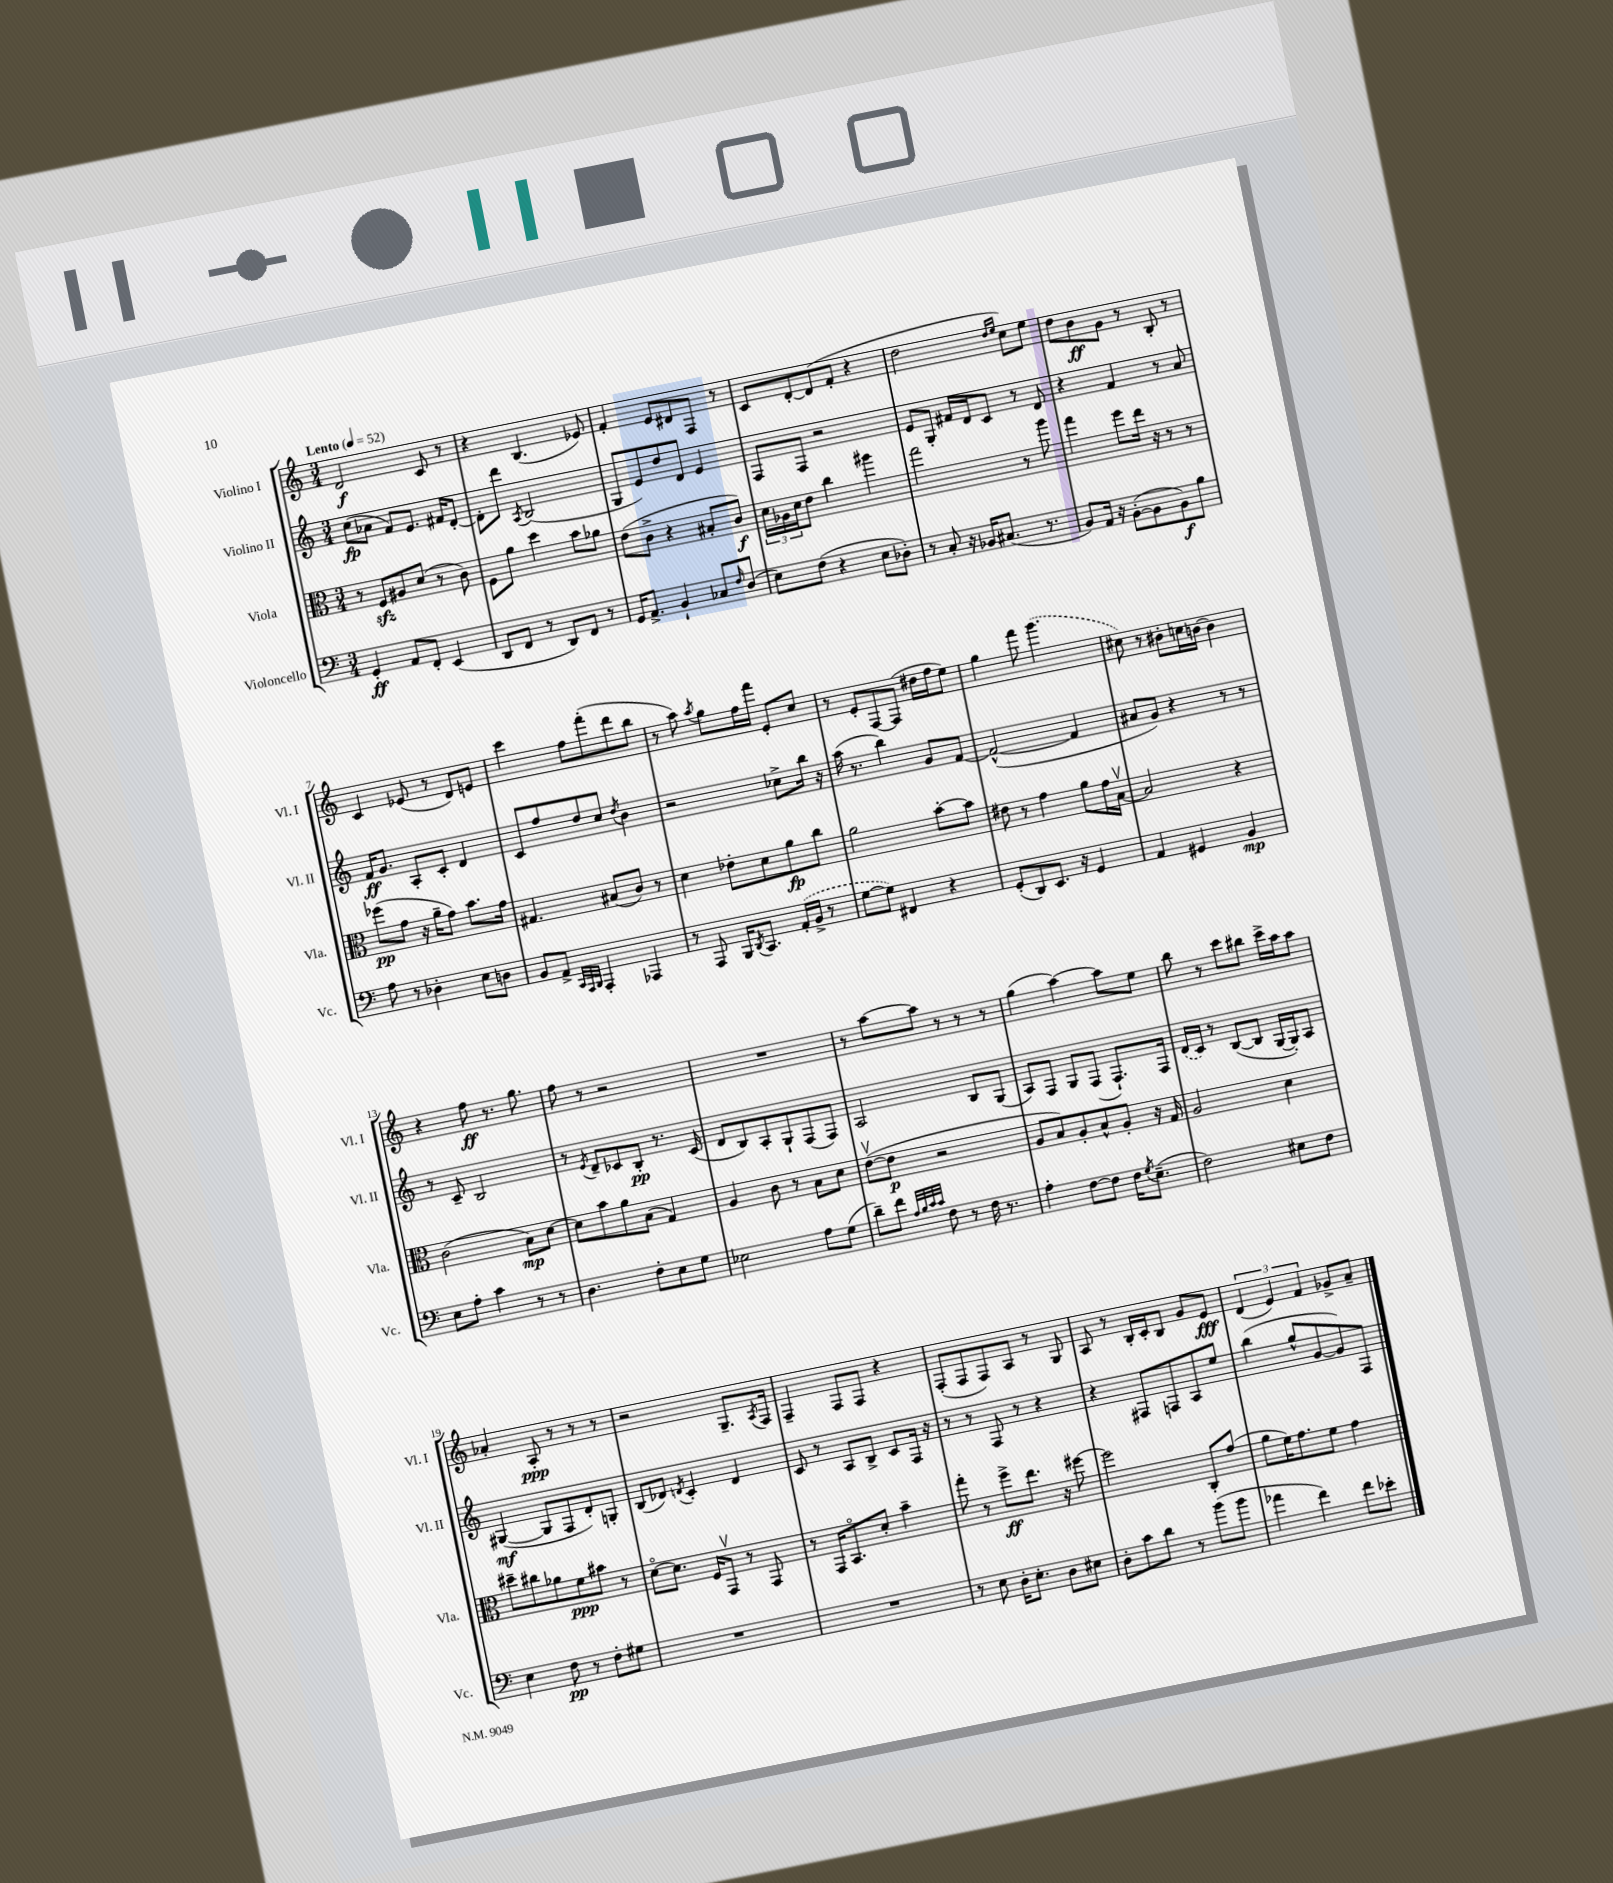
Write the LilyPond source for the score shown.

<<
\new StaffGroup <<
\new Staff = "s0" \with { instrumentName = "Violino I" shortInstrumentName = "Vl. I" } {
    \clef treble \key c \major \numericTimeSignature \time 3/4 \tempo "Lento" 4 = 52
    d'2\f c'8 r8 |
    r4 b4.( ees'8) |
    f'4-. e'8 dis'8 f8 r8 |
    c'8 d'8~-. d'8( f'8-. r4 |
    d''2 \grace { d''16 e''16 } c''8) e''8 |
    d''8 b'8\ff g'8 r8 b8-. r8 |
    c'4 ees'8( r8 d'8) e'8 |
    c'''4 f''8 f'''8-.( d'''8 b''8 |
    r8 a''8) \acciaccatura { a''8 } g''8 f''16 f'''16 e'8-. c''8 |
    r8 e'8-. f8~ f8( dis''16 f''16 e''8) |
    g''4 f'''8 \once \slurDashed g'''4.( |
    cis''8) r8 bis'8-. c''16 b'16~ b'4 |
    r4 f''8\ff r8. g''8. |
    f''8 r8 r2 |
    R2. |
    r8 a''8~ a''8 r8 r8 r8 |
    g''4( a''4~) a''8 e''8 |
    b''8 r8 c'''8 bis''8 c'''16-> a''16 a''8 |
    aes'4-. a8-.\ppp r8 r8 r8 |
    r2 g8.-- \acciaccatura { a8 } f16 |
    f4-- f8 f8 r4 |
    f8-.( f8 f8) a8 r8 g8 |
    a8 r8 b16-. c'16-. b8 g'8 e'8\fff |
    \tuplet 3/2 { d'4( e'4) f'4 } ges'8-> a'8-- \bar "|." |
}
\new Staff = "s1" \with { instrumentName = "Violino II" shortInstrumentName = "Vl. II" } {
    \clef treble \key c \major \numericTimeSignature \time 3/4
    c''8\fp( aes'8 f'8) e'8. fis'16 d'8~-. |
    d'8-. d'''8 \acciaccatura { a8 } b2( |
    g8 e'8) d''8 d'8 e'4 |
    f8 f8 r2 |
    e'8 g8-. fis'16 d'16 c'8 r8 d'8 |
    r4 f'4 r8 a'8 |
    f'16\ff g'8. a8-. c'8-. d'4 |
    c'8 f''8 d''8 c''8 \acciaccatura { d''8 } b'4 |
    r2 ces''8-> b''16 r16 |
    a''16( r8. b''4) g'8 f'8~ |
    f'2~-^( f'4 |
    ais'8 g'8) r4 r8 r8 |
    r8 c'8-- b2 |
    r8 \acciaccatura { e'8 } d'8-- ces'8 b8-.\pp r8. ces'16( |
    d'8 b8) a8-. g8-! f8( f8) |
    a2 b8 g8( |
    a8) f8 g8 f8( f8.-!) f16 |
    \once \slurDashed d'16( c'16) r8 b8~( b8 g16~ g16-.) a8 |
    gis4~\mf( gis8 f8 d'8-.) g8-. |
    b8( des'8) \acciaccatura { d'8 } c'4-. d'4 |
    c'8 r8 a8 b8-> c'8 f16 r16 |
    r8 r8 f8 r8 r4 |
    r4 fis8 f8 a8 e''8 |
    b''4( g''8-^ g'8~ g'8) f8 \bar "|." |
}
\new Staff = "s2" \with { instrumentName = "Viola" shortInstrumentName = "Vla." } {
    \clef alto \key c \major \numericTimeSignature \time 3/4
    r8 f8\sfz ais8 d'8( r8 c'8) |
    f8 a'8 d''4 b'8 aes'8 |
    e'8( c'8-> r4 bis8-. c'8\f) |
    \tuplet 3/2 { d'16 aes16 d'16 } e'8 c''4 ais''4 |
    g''2 r8 a''8 |
    g''4 f''8 e''16 r16 r8 r8 |
    fes''8\pp( g'8 r16 a'16-- g'8) b'8. g'16 |
    gis4. bis8( c'8) r8 |
    d'4 ees'8-. d'8 a'8\fp c''8 |
    a'2 b'8~-. b'8 |
    eis'8 r8 g'4 a'8 g'16 b16~\upbow |
    b2 r4 |
    c'2( b8\mp) d'8~ |
    d'8 b'8 a'8 b8( g4) |
    a4 c'8 r8 b8 d'8 |
    e'8~\upbow( e'8\p r2 |
    a8 b8) a8-. b8-^ a8-. r16 g16 |
    a2 d'4 |
    dis''8-- cis''8 aes'8 f'8\ppp bis'8 r8 |
    d'8~\flageolet d'8. f16 g,8\upbow r8 g,8 |
    r8 g,16 b,8.\flageolet d'8-. b'4-- |
    g''8-. r8 f''8->\ff e''8. r16 fis''8~ |
    fis''2 c8-. g'8( |
    a'8 f'16) g'8. f'8 g'4 \bar "|." |
}
\new Staff = "s3" \with { instrumentName = "Violoncello" shortInstrumentName = "Vc." } {
    \clef bass \key c \major \numericTimeSignature \time 3/4
    g,4-.\ff a,8 f,8-. e,4( |
    d,8 f,8 r8 d,8) f,8 r8 |
    g,16 a,8.-> b,4-! ces8 \grace { f16 } d8( |
    e8) f8( r4 e8 des8-.) |
    r8 c8-. r16 bes,16 cis8.( r8. |
    b,8) a,16 r16 b,8~-.( b,8 b,8\f) b8 |
    a8 r8 des4-. e8 d8 |
    b,8 a,8-> \grace { c,32 a,,32 b,,32 } a,,4-. aes,,4 |
    r8 a,,8 b,,16 \acciaccatura { d,8 } c,8. \once \slurDashed a,16-.( b,16-> r8 |
    g8~ g8) fis,4 r4 |
    g,8-.( d,8) e,8. r16 g,4 |
    a,4 gis,4 b,4\mp |
    e8 a8-. c'4 r8 r8 |
    d4. f8-. e8 g8 |
    ees2 a8 g8( |
    d'8--) f'8 \grace { a32 b32 c'32 c'32 } f8 r8 f16 r8. |
    a4-. f8~ f8 f16 \acciaccatura { g8 } e8.--( |
    f2) eis8 f8 |
    e4 f8\pp r8 f8-. gis8 |
    R2. |
    R2. |
    r8 e8 d16-. e8.-. d8 eis8 |
    d8-. c'8 d'8 r8 b'8( b'8 |
    aes'4 f'4) f'8 ees'8-. \bar "|." |
}
>>
>>
